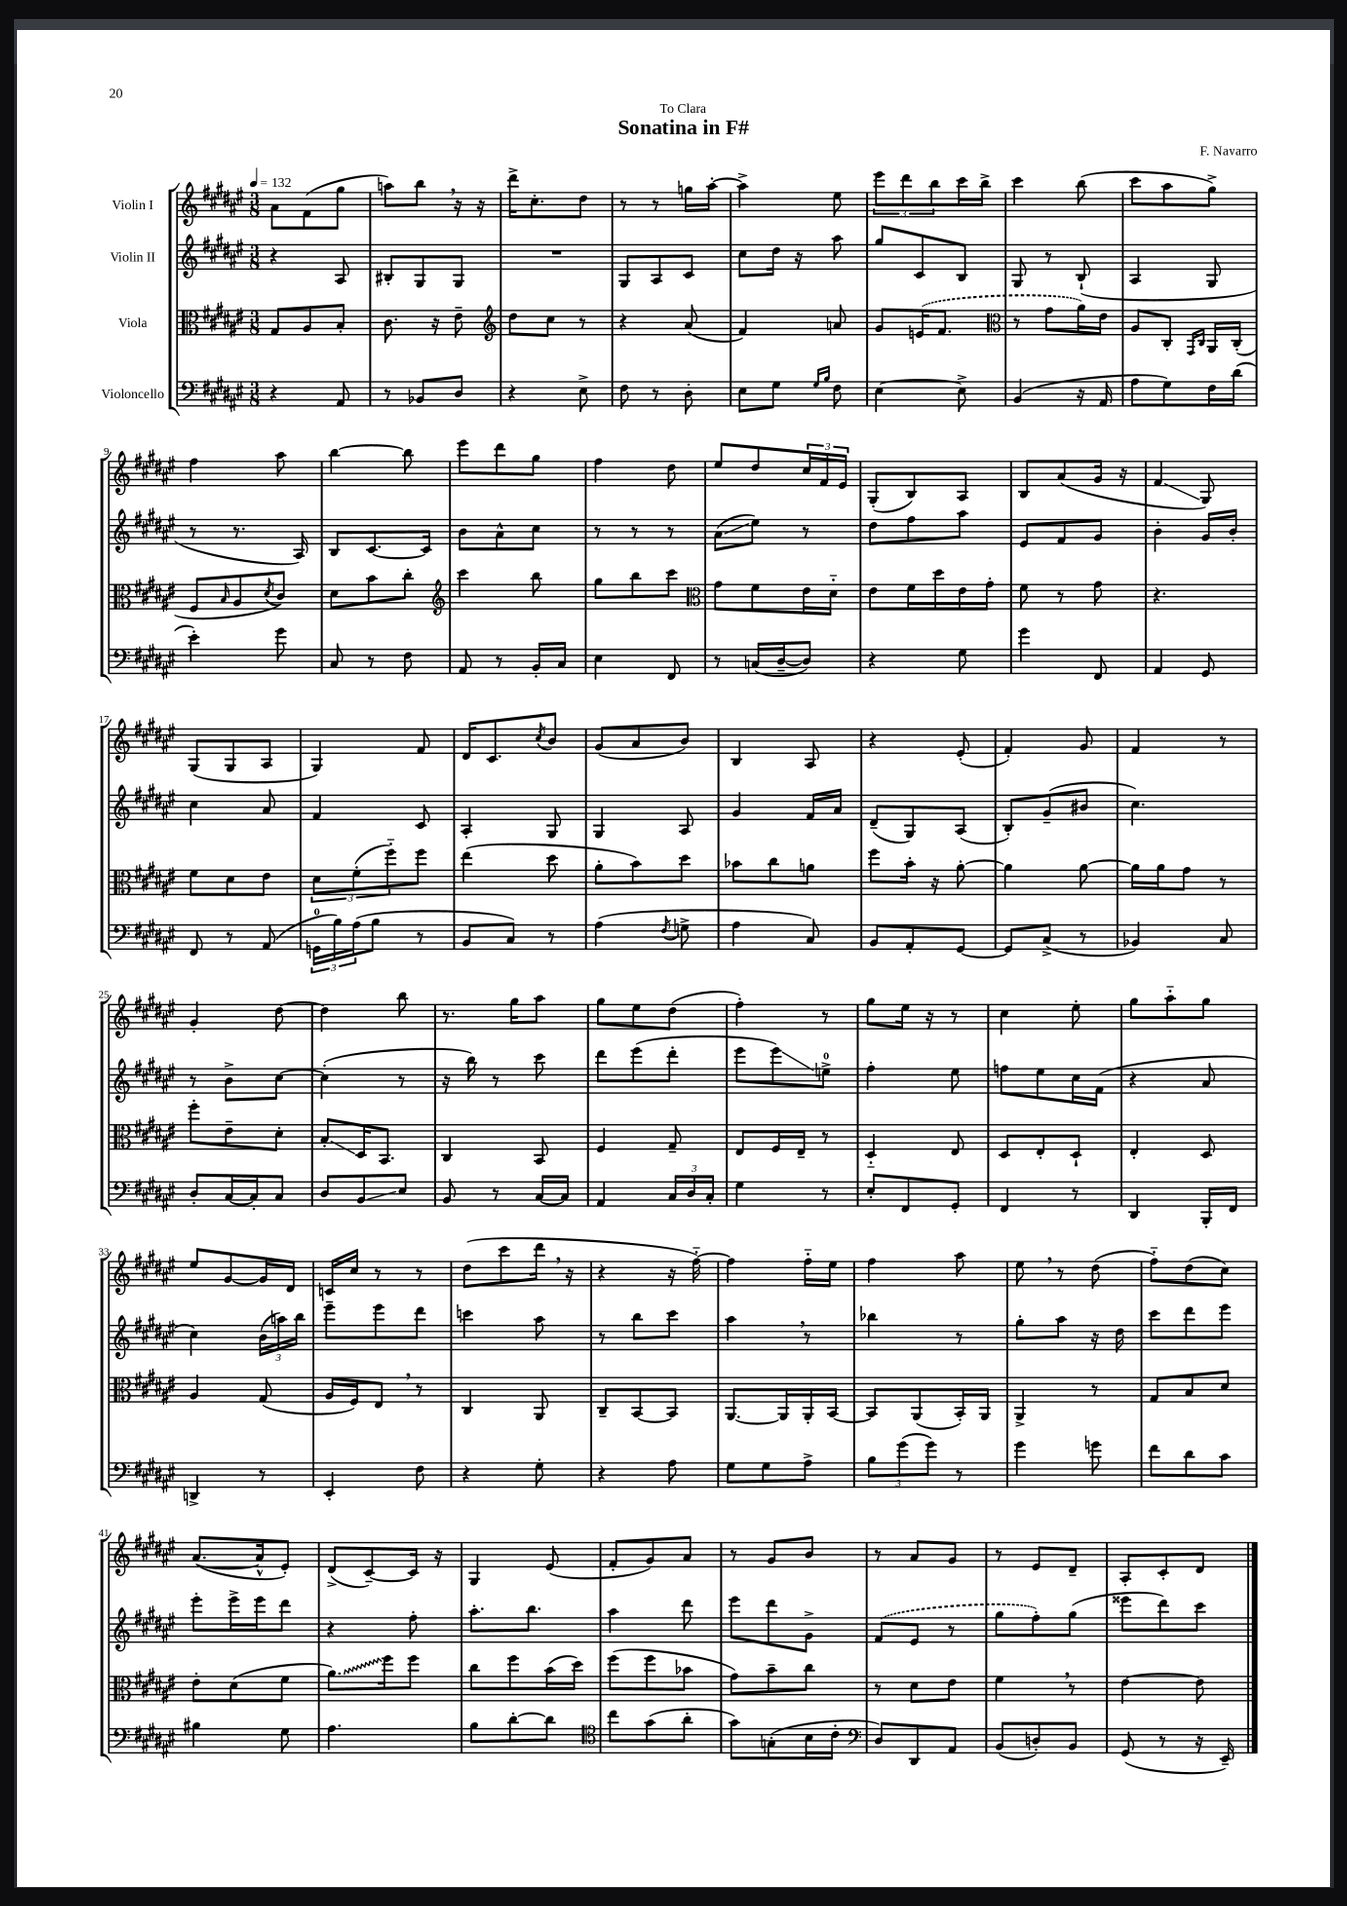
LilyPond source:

\header { title = "Sonatina in F#" composer = "F. Navarro" dedication = "To Clara" }
<<
\new StaffGroup <<
\new Staff = "s0" \with { instrumentName = "Violin I" } {
    \clef treble \key fis \major \numericTimeSignature \time 3/8 \tempo 4 = 132
    ais'8 fis'8( gis''8 |
    a''8) b''8 \breathe r16 r16 |
    dis'''16-> cis''8.-. dis''8 |
    r8 r8 g''16 ais''16~-. |
    ais''4-> eis''8 |
    \tuplet 3/2 { eis'''8 dis'''8 b''8 } cis'''16 b''16-> |
    cis'''4 b''8( |
    cis'''8 ais''8 gis''8->) |
    fis''4 ais''8 |
    b''4~ b''8 |
    eis'''8 dis'''8 gis''8 |
    fis''4 dis''8 |
    eis''8 dis''8 \tuplet 3/2 { cis''16 fis'16 eis'16 } |
    gis8-.( b8) ais8 |
    b8 ais'8( gis'16 r16 |
    fis'4\glissando gis8) |
    gis8( gis8 ais8 |
    gis4) fis'8 |
    dis'16 cis'8. \acciaccatura { cis''8 } b'8 |
    gis'8( ais'8 b'8) |
    b4 ais8 |
    r4 eis'8-.( |
    fis'4-.) gis'8 |
    fis'4 r8 |
    gis'4-. dis''8~ |
    dis''4 b''8 |
    r8. gis''16 ais''8 |
    gis''8 eis''8 dis''8( |
    fis''4-.) r8 |
    gis''8 eis''16 r16 r8 |
    cis''4 eis''8-. |
    gis''8 ais''8-_ gis''8 |
    eis''8 gis'8~ gis'16 dis'16 |
    c'16 cis''16 r8 r8 |
    dis''8( cis'''8 dis'''16 \breathe r16 |
    r4 r16 fis''16~-_) |
    fis''4 fis''16-_ eis''16 |
    fis''4 ais''8 |
    eis''8 \breathe r8 dis''8( |
    fis''8-_) dis''8( cis''8) |
    ais'8.~( ais'16-^ eis'8-.) |
    dis'8->( cis'8~--) cis'16 r16 |
    gis4 eis'8( |
    fis'8-. gis'8) ais'8 |
    r8 gis'8 b'8 |
    r8 ais'8 gis'8 |
    r8 eis'8 dis'8-- |
    ais8-. cis'8-. dis'8 \bar "|." |
}
\new Staff = "s1" \with { instrumentName = "Violin II" } {
    \clef treble \key fis \major \numericTimeSignature \time 3/8
    r4 ais8 |
    bis8-. gis8 gis8 |
    R4. |
    gis8 ais8 cis'8 |
    cis''8 dis''16 r16 ais''8 |
    gis''8 cis'8 b8 |
    gis8 r8 b8-!( |
    ais4 gis8 |
    r8 r8. ais16) |
    b8 cis'8.~ cis'16 |
    b'8 ais'8-^ cis''8 |
    r8 r8 r8 |
    ais'8\glissando( eis''8) r8 |
    dis''8 fis''8 ais''8 |
    eis'8 fis'8 gis'8 |
    b'4-. gis'16 b'16-. |
    cis''4 ais'8 |
    fis'4 cis'8 |
    ais4-. gis8 |
    gis4 ais8 |
    gis'4 fis'16 ais'16 |
    dis'8--( gis8) ais8( |
    b8-.) gis'8--( bis'8 |
    cis''4.) |
    r8 b'8-> cis''8~ |
    cis''4-.( r8 |
    r16 b''16) r8 cis'''8 |
    dis'''8 eis'''8( dis'''8-. |
    eis'''8 eis'''8\glissando) e''8-0-> |
    fis''4-. eis''8 |
    f''8 eis''8 cis''16 fis'16( |
    r4 ais'8 |
    cis''4) \tuplet 3/2 { b'16( a''16) b''16 } |
    eis'''8-- eis'''8 dis'''8 |
    c'''4 ais''8 |
    r8 b''8 cis'''8 |
    ais''4 \breathe r8 |
    bes''4 r8 |
    gis''8-. ais''8 r16 dis''16 |
    cis'''8 dis'''8 eis'''8 |
    eis'''8-. eis'''16-> eis'''16 dis'''8 |
    r4 fis''8-. |
    ais''8.-. b''8. |
    ais''4 dis'''8 |
    eis'''8 dis'''8 gis'8-> |
    \once \slurDashed fis'8( eis'8 r8 |
    gis''8 fis''8-.) gis''8( |
    eisis'''8 dis'''8) cis'''8 \bar "|." |
}
\new Staff = "s2" \with { instrumentName = "Viola" } {
    \clef alto \key fis \major \numericTimeSignature \time 3/8
    gis8 ais8 b8-. |
    cis'8. r16 eis'8-- |
    \clef treble dis''8 cis''8 r8 |
    r4 ais'8( |
    fis'4) a'8 |
    gis'8 \once \slurDashed e'16( fis'8. |
    \clef alto r8 gis'8 ais'16) eis'16 |
    ais8 cis8-. \grace { gis,16 cis16 } ais,16 cis16-.( |
    fis8 \grace { b16 } ais8 \acciaccatura { dis'8 } cis'8) |
    dis'8 b'8 cis''8-. |
    \clef treble cis'''4 b''8 |
    gis''8 b''8 cis'''8 |
    \clef alto gis'8 fis'8 eis'16 dis'16-_ |
    eis'8 fis'16 dis''16 eis'16 gis'16-. |
    fis'8 r8 gis'8 |
    r4. |
    fis'8 dis'8 eis'8 |
    \tuplet 3/2 { dis'8 fis'8-.( fis''8-_) } fis''8 |
    eis''4( dis''8 |
    ais'8-. b'8) dis''8 |
    bes'8 cis''8 a'8 |
    fis''8 b'16-. r16 ais'8~-. |
    ais'4 ais'8~ |
    ais'16 ais'16 gis'8 r8 |
    fis''8-. eis'8-- dis'8-. |
    b8-.\glissando dis16 b,8. |
    cis4 b,8 |
    fis4 gis8-- |
    eis8 fis16 eis16-- r8 |
    dis4-_ eis8 |
    dis8 eis8-. dis8-! |
    eis4-. dis8 |
    ais4 gis8( |
    ais16 fis16) eis8 \breathe r8 |
    cis4 ais,8 |
    cis8-- b,8~ b,8 |
    ais,8.~ ais,16 ais,16-. b,16~ |
    b,8 ais,8( b,16-.) ais,16 |
    ais,4-> r8 |
    gis8 b8 dis'8 |
    eis'8-. dis'8( fis'8 |
    \once \override Glissando.style = #'zigzag ais'8.\glissando) fis''16 fis''8 |
    cis''8 fis''8 b'16( dis''16) |
    fis''8( fis''8 bes'8 |
    gis'8) b'8-- cis''8 |
    r8 dis'8 eis'8 |
    fis'4 \breathe r8 |
    eis'4~ eis'8 \bar "|." |
}
\new Staff = "s3" \with { instrumentName = "Violoncello" } {
    \clef bass \key fis \major \numericTimeSignature \time 3/8
    r4 ais,8 |
    r8 bes,8 dis8 |
    r4 eis8-> |
    fis8 r8 dis8-. |
    eis8 gis8 \grace { gis16 b16 } fis8 |
    eis4~ eis8-> |
    b,4( r16 ais,16 |
    ais8 gis8) fis16 dis'16( |
    eis'4-.) gis'8 |
    cis8 r8 fis8 |
    ais,8 r8 b,16-. cis16 |
    eis4 fis,8 |
    r8 c16( dis16~-- dis8) |
    r4 gis8 |
    gis'4 fis,8 |
    ais,4 gis,8 |
    fis,8 r8 ais,8( |
    \tuplet 3/2 { g,16-0 b16) ais16( } b8 r8 |
    b,8 cis8) r8 |
    ais4( \acciaccatura { fis8 } g8-> |
    ais4 cis8) |
    b,8 ais,8-. gis,8~ |
    gis,8 cis8->( r8 |
    bes,4) cis8 |
    dis8-. cis16~ cis16-. cis8 |
    dis8 b,8\glissando eis8 |
    b,8 r8 cis16~ cis16 |
    ais,4 \tuplet 3/2 { cis16 dis16 cis16-. } |
    gis4 r8 |
    eis8-. fis,8 gis,8-. |
    fis,4 r8 |
    dis,4 b,,16-. fis,16 |
    d,4-> r8 |
    eis,4-. fis8 |
    r4 gis8-. |
    r4 ais8 |
    gis8 gis8 ais8-> |
    \tuplet 3/2 { b8 gis'8( gis'8) } r8 |
    gis'4 g'8 |
    fis'8 dis'8 cis'8 |
    bis4 gis8 |
    ais4. |
    b8 dis'8~-. dis'8 |
    \clef tenor cis''8 gis'8( ais'8-. |
    gis'8) g8-.( b16 cis'16-. |
    \clef bass dis8) dis,8 ais,8 |
    b,8( d8-.) b,8 |
    gis,8( r8 r16 eis,16--) \bar "|." |
}
>>
>>
